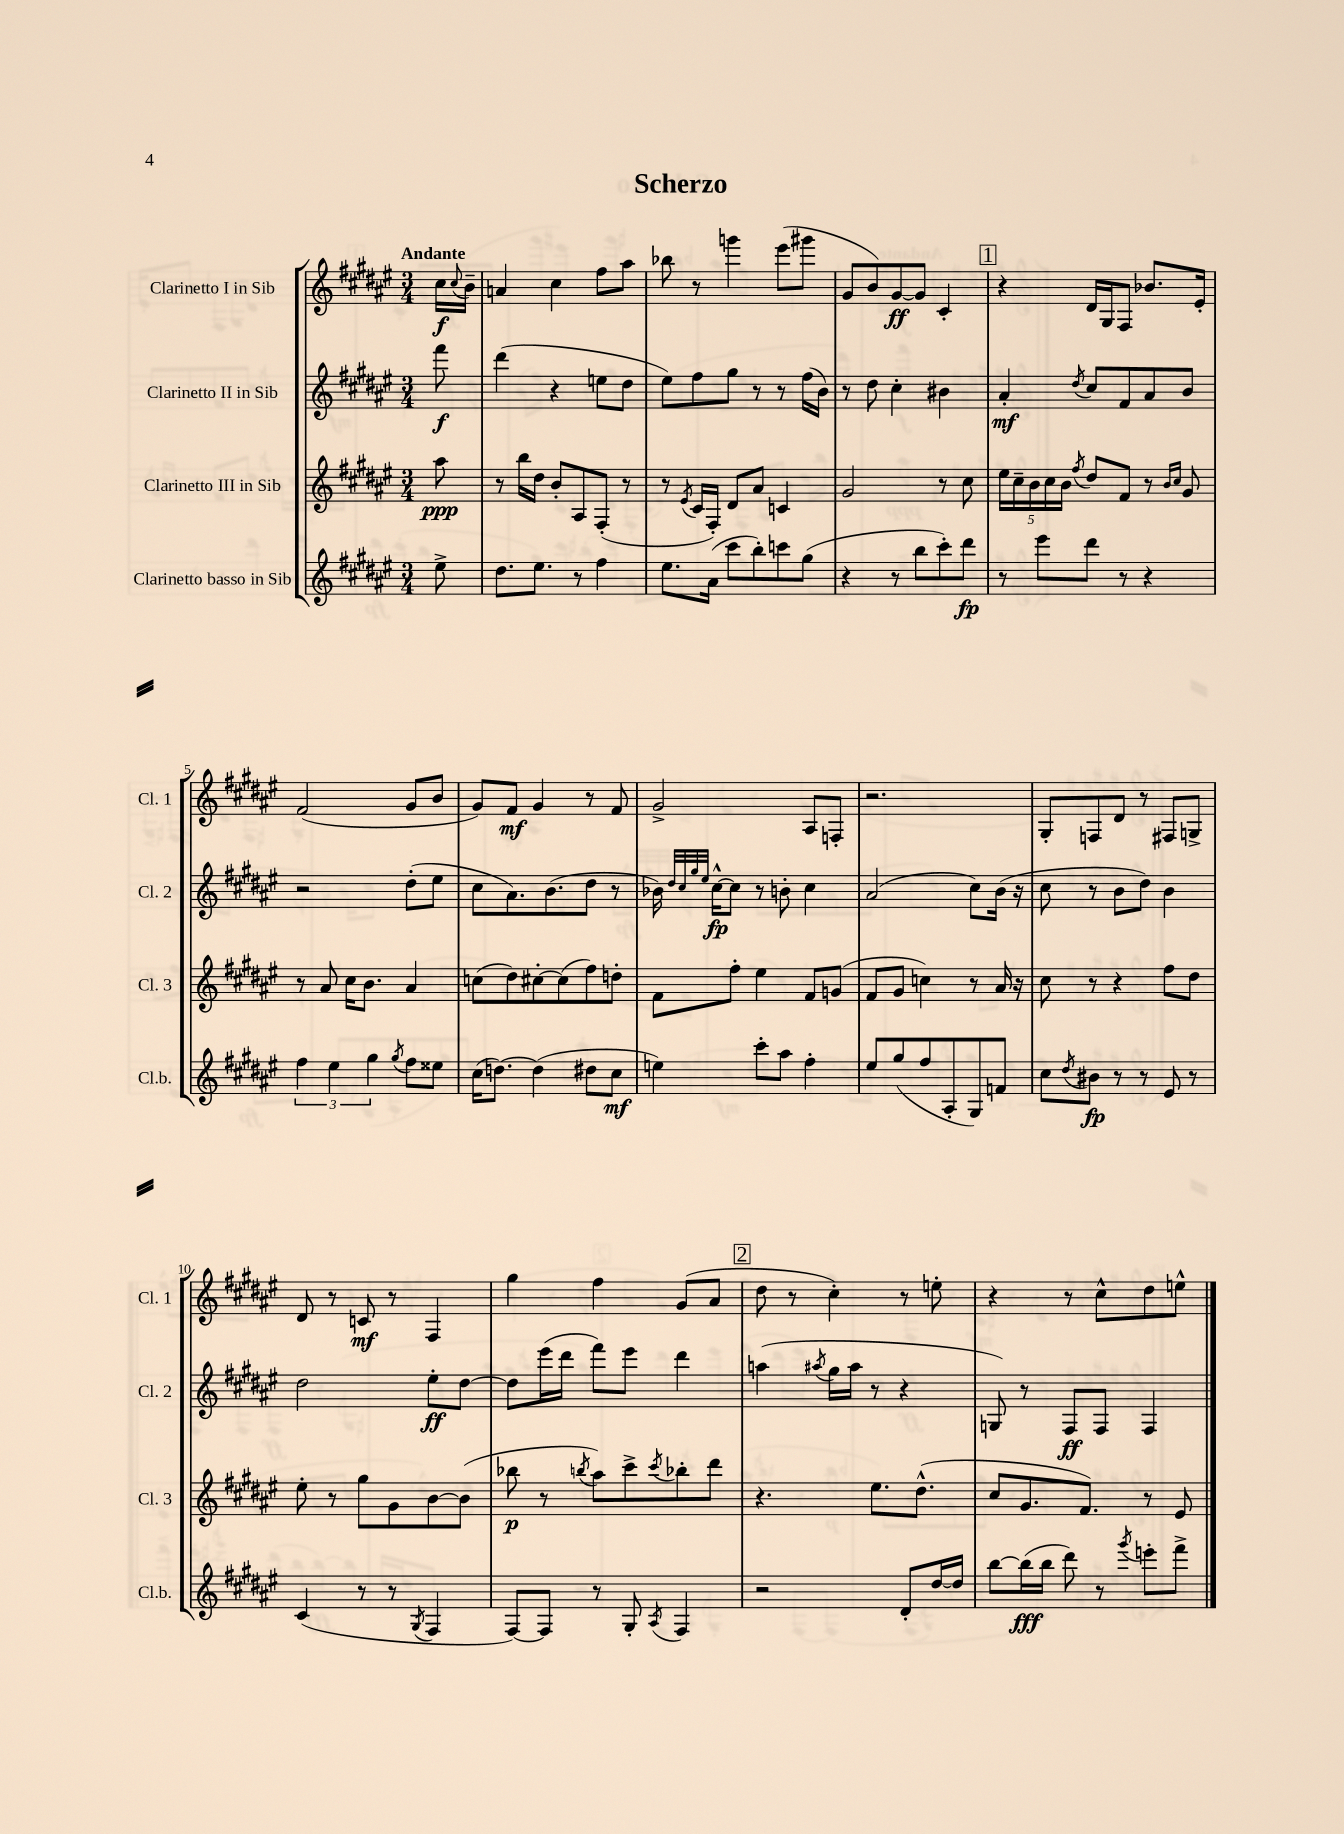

**kern	**kern	**kern	**kern
*staff4	*staff3	*staff2	*staff1
*clefG2	*clefG2	*clefG2	*clefG2
*k[f#c#g#d#a#e#]	*k[f#c#g#d#a#e#]	*k[f#c#g#d#a#e#]	*k[f#c#g#d#a#e#]
*M3/4	*M3/4	*M3/4	*M3/4
8ee#^\	8aa#\	8fff#\	16cc#\LL
.	.	.	8qqcc#/
.	.	.	16b~\JJ
=	=	=	=
8.dd#\L	8r	(4ddd#\	4a/
.	16bb\LL	.	.
8.ee#\J	16dd#\JJ	.	.
.	8b'/L	4r	4cc#\
8r	8A#/	.	.
4ff#\	(8F#'/J	8ee\L	8ff#\L
.	8r	8dd#\J	8aa#\J
=	=	=	=
8.ee#\L	8r	8ee#\L)	8bb-\
.	8qe#/	.	.
.	16c#/LL	8ff#\	8r
(16a#\Jk	16F#'/JJ)	.	.
8ccc#\L	8d#/L	8gg#\J	4ggg\
8bb'\)	8a#/J	8r	.
8ccc\	4c/	8r	(8eee#\L
(8gg#\J	.	(16ff#\LL	8ggg#\J
.	.	16b\JJ)	.
=	=	=	=
4r	2g#/	8r	8g#/L
.	.	8dd#\	8b/)
8r	.	4cc#'\	[8g#/
8bb\L	.	.	8g#/]J
8ccc#'\)	8r	4b#\	4c#'/
8ddd#\J	8cc#\	.	.
=	=	=	=
8r	20ee#\LL	4a#'/	4r
.	20cc#~\	.	.
.	20b\	.	.
8eee#\L	.	.	.
.	20cc#\	.	.
.	20b\JJ	.	.
.	8qff#/	8qdd#/	.
8ddd#\J	8dd#/L	8cc#/L	16d#/LL
.	.	.	16G#/J
8r	8f#/J	8f#/	8F#/J
4r	8r	8a#/	8.b-/L
.	16qqb/LL	.	.
.	16qqcc#/JJ	.	.
.	8g#/	8b/J	.
.	.	.	16e#'/Jk
=	=	=	=
6ff#\	8r	2r	(2f#/
.	8a#/	.	.
6ee#\	.	.	.
.	16cc#\LK	.	.
.	8.b\J	.	.
6gg#\	.	.	.
8qgg#/	.	.	.
8ff#\L	4a#/	(8dd#'\L	8g#/L
8ee##\J	.	8ee#\J	8b/J
=	=	=	=
(16cc#\LK	(8cc\L	8cc#\L	8g#/L)
[8.dd\J)	.	.	.
.	8dd#\)	8.a#\)	8f#/J
(4dd\]	[8cc#'\	.	4g#/
.	.	(8.b\	.
.	(8cc#\]	.	.
8dd#\L	8ff#\)	8dd#\J	8r
8cc#\J	8dd'\J	8r	8f#/
=	=	=	=
4ee\)	8f#\L	16b-\)	2g#^/
.	.	32qqdd#/LLL	.
.	.	32qqcc#/	.
.	.	32qqgg#/	.
.	.	32qqee#/JJJ	.
.	.	[16cc#^^\LK	.
.	8ff#'\J	8cc#\]J	.
8ccc#'\L	4ee#\	8r	.
8aa#\J	.	8b'\	.
4ff#'\	8f#/L	4cc#\	8A#/L
.	(8g/J	.	8F'/J
=	=	=	=
8ee#/L	8f#/L	(2a#/	2.r
(8gg#/	8g#/J	.	.
8ff#/	4cc\)	.	.
8A#'/	.	.	.
8G#/)	8r	8cc#\L)	.
8f/J	16a#/	(16b\Jk	.
.	16r	16r	.
=	=	=	=
8cc#\L	8cc#\	8cc#\	8G#'/L
8qdd#/	.	.	.
8b#\J	8r	8r	8F/
8r	4r	8b\L	8d#/J
8r	.	8dd#\J)	8r
8e#/	8ff#\L	4b\	8F#/L
8r	8dd#\J	.	8G^/J
=	=	=	=
(4c#/	8ee#'\	2dd#\	8d#/
.	8r	.	8r
8r	8gg#\L	.	8c/
8r	8g#\	.	8r
8qG#/	.	.	.
4F#/	[8b\	8ee#'\L	4F#/
.	(8b\]J	[8dd#\J	.
=	=	=	=
[8F#/L)	8bb-\	8dd#\]L	4gg#\
8F#/]J	8r	(16eee#\L	.
.	.	16ddd#\JJ	.
.	8qbb/	.	.
8r	8aa#\L)	8fff#\L)	4ff#\
8G#'/	8ccc#^\	8eee#\J	.
8qA#/	8qccc#/	.	.
4F#/	8bb-'\	4ddd#\	(8g#/L
.	8ddd#\J	.	8a#/J
=	=	=	=
2r	4.r	(4aa\	8dd#\
.	.	.	8r
.	.	8qaa#/	.
.	.	16gg#\LL	4cc#'\)
.	.	16aa#\JJ	.
.	8.ee#\L	8r	.
8d#'/L	.	4r	8r
.	(8.dd#^^\J	.	.
[16dd#/L	.	.	8ee'\
16dd#/]JJ	.	.	.
=	=	=	=
[8bb\L	8cc#/L	8G/)	4r
(16bb\]L	8.g#/	8r	.
16bb\JJ	.	.	.
8ddd#\)	.	8F#/L	8r
.	8.f#/J)	.	.
8r	.	8F#/J	8cc#^^\L
8qggg#/	.	.	.
8eee'\L	8r	4F#/	8dd#\
8fff#^\J	8e#/	.	8ee^^\J
==	==	==	==
*-	*-	*-	*-
